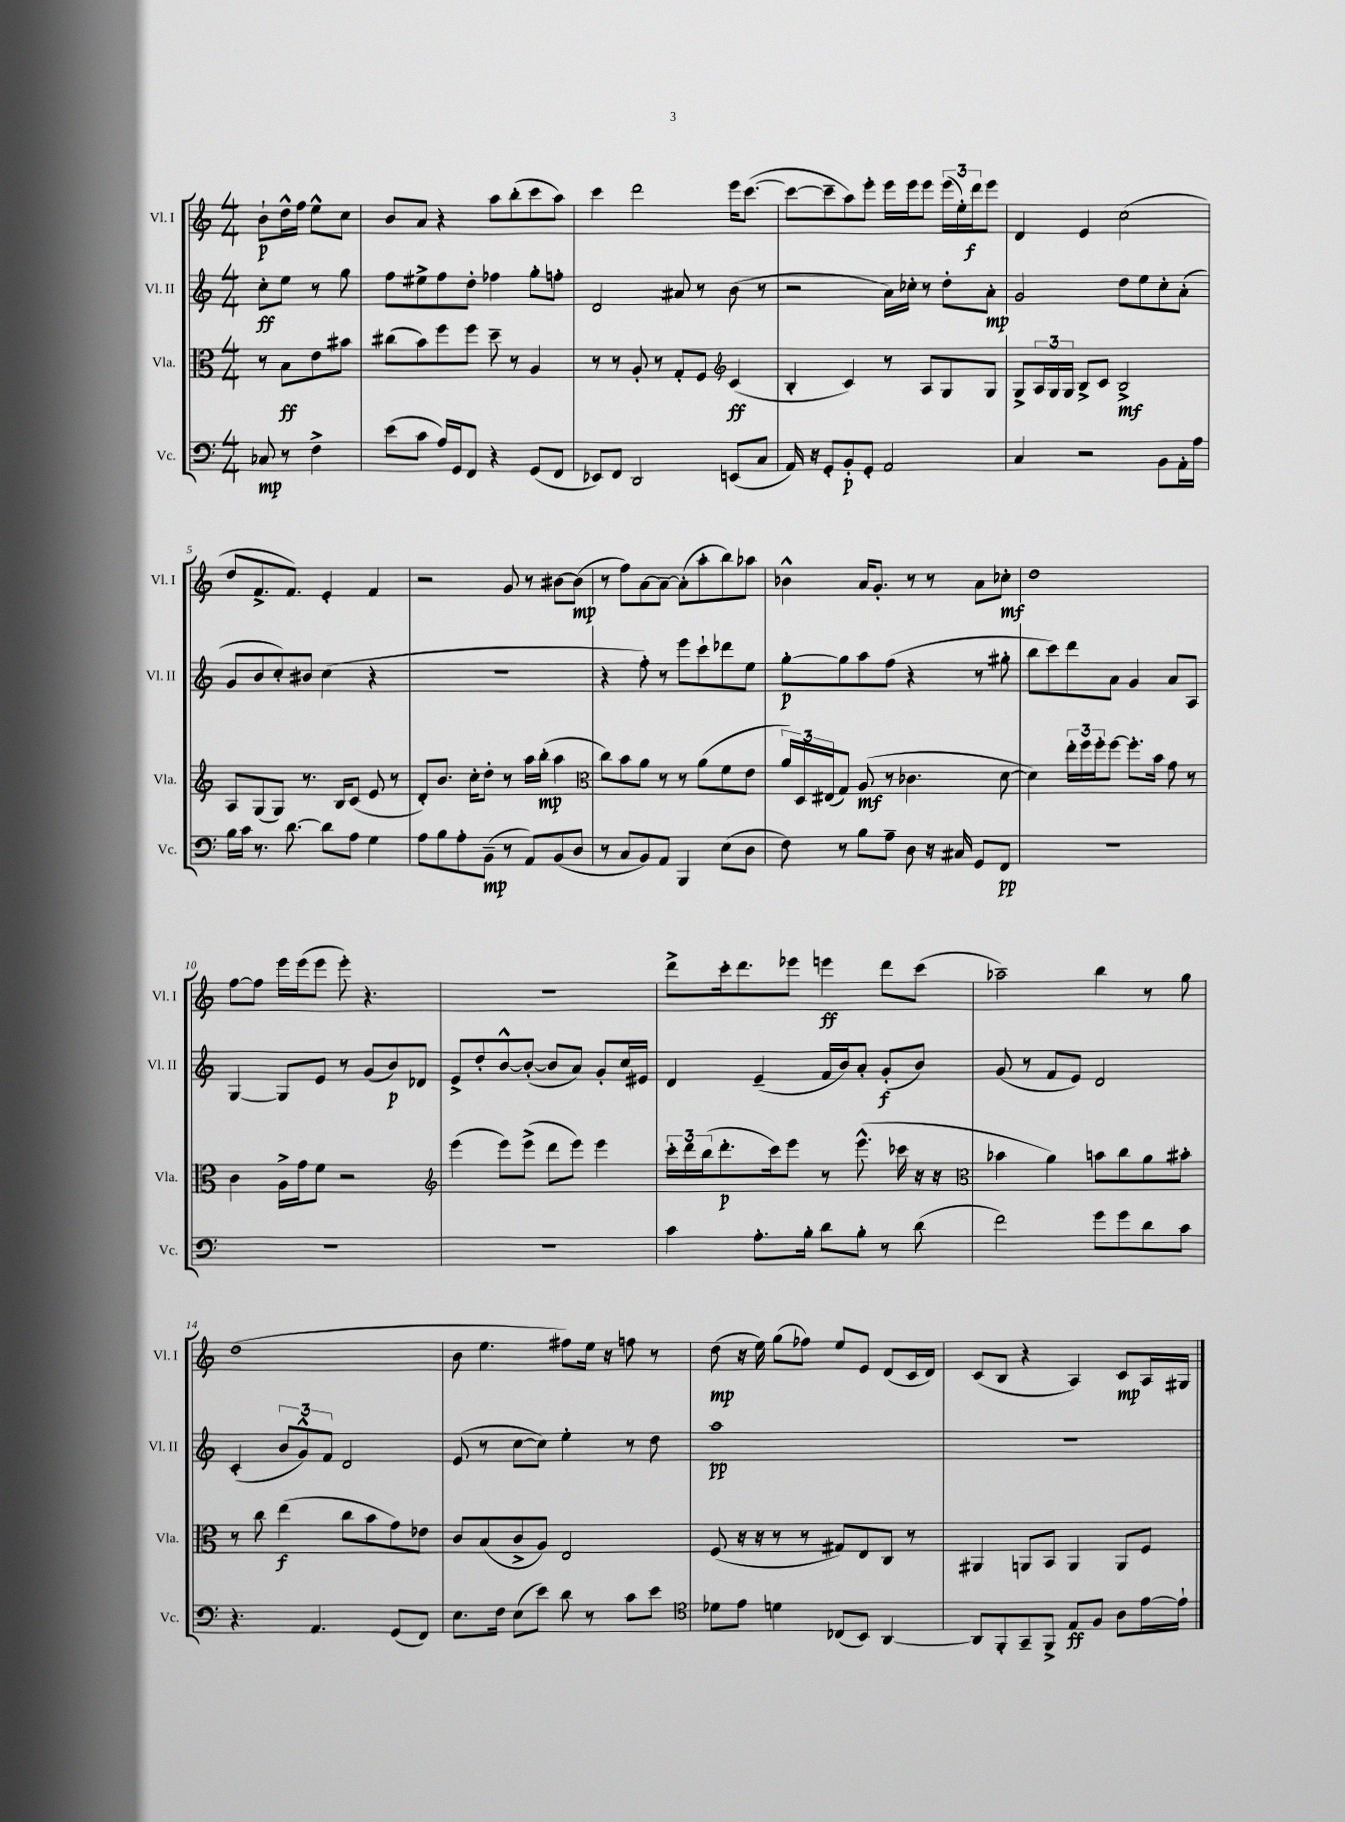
<<
\new StaffGroup <<
\new Staff = "s0" \with { instrumentName = "Vl. I" shortInstrumentName = "Vl. I" } {
    \clef treble \key c \major \numericTimeSignature \time 4/4 \partial 2
    b'8-!\p d''16-^ f''16 e''8-^ c''8 |
    b'8 a'8 r4 a''8 b''8-.( c'''8 a''8) |
    c'''4 d'''2 e'''16 c'''8.~( |
    c'''8~ c'''8-- a''8) e'''8-. e'''16 e'''16 e'''8 \tuplet 3/2 { e'''16( e''16-.) d'''16\f } e'''8 |
    d'4 e'4 c''2( |
    d''8 f'8.-> f'8.) e'4-. f'4 |
    r2 g'8 r8 bis'8~ bis'8\mp( |
    r8 f''8) a'8~ a'8~-- a'8-.( a''8-. b''8) aes''8 |
    bes'4-^ a'16 g'8.-. r8 r8 a'8 ces''8-.\mf |
    d''1 |
    f''8~ f''8 e'''16 e'''16( e'''8 e'''8-.) r4. |
    R1 |
    d'''8-> c'''16-. d'''8. ees'''8 e'''4\ff d'''8 c'''8( |
    aes''2--) b''4 r8 g''8 |
    d''1( |
    b'8 e''4. fis''8) e''16 r16 f''8 r8 |
    d''8\mp( r16 e''16) g''8( fes''8) e''8 e'8 d'8( c'16 d'16) |
    c'8( b8 r4 a4) c'8\mp a16 gis16 \bar "|." |
}
\new Staff = "s1" \with { instrumentName = "Vl. II" shortInstrumentName = "Vl. II" } {
    \clef treble \key c \major \numericTimeSignature \time 4/4 \partial 2
    c''8-.\ff e''8 r8 g''8 |
    f''8 eis''8-> f''8 d''8-. fes''4 g''8-. f''8-. |
    d'2 ais'8 r8 b'8( r8 |
    r2 a'16) ces''16-. r8 d''8-. a'8-.\mp |
    g'2 d''8 e''8 c''8-. a'8-.( |
    g'8 b'8 c''8-.) bis'8 c''4( r4 |
    R1 |
    r4 f''8-.) r8 e'''8 c'''8-! des'''8 e''8 |
    g''8~-.\p g''8 a''8 f''8( r4 r8 gis''8-. |
    b''8 c'''8) d'''8 a'8 g'4 a'8 a8 |
    g4~ g8 e'8 r8 g'8( b'8\p) des'8 |
    e'8-> d''8-. b'8~-^ b'8~-.( b'8 a'8) g'8-. c''16 eis'16 |
    d'4 e'4--( f'16 b'16) a'8-. g'8-.\f( b'8) |
    g'8( r8 f'8 e'8) d'2 |
    c'4-.( \tuplet 3/2 { b'8 g'8-^) f'8 } d'2 |
    e'8( r8 c''8~ c''8) e''4-. r8 d''8 |
    a''1\pp |
    R1 \bar "|." |
}
\new Staff = "s2" \with { instrumentName = "Vla." shortInstrumentName = "Vla." } {
    \clef alto \key c \major \numericTimeSignature \time 4/4 \partial 2
    r8 b8\ff e'8 bis'8 |
    cis''8( b'8) f''8 f''8 d''8-- r8 a4 |
    r8 r8 a8-. r8 g8-. f8 \clef treble c'4\ff( |
    b4-. c'4) r8 a8 g8 g8 |
    g8-> \tuplet 3/2 { a16 g16 g16 } b8-> c'8 b2->\mf |
    a8 g8( g8) r8. b16 c'8( e'8 r8 |
    d'8-.) b'8. c''16-. d''8-. r8 a''16 b''16-.\mp( a''4 |
    \clef alto c''8) b'8 a'8 r8 r8 a'8( f'8 e'8 |
    \tuplet 3/2 { a'16) d16 eis16( } g8) a8\mf( r8 ces'4. d'8~ |
    d'4) \tuplet 3/2 { e''16-. f''16 f''16-. } f''8~ f''8.-. b'16 g'8 r8 |
    c'4 a16-> g'16 f'8 r2 |
    \clef treble e'''4( e'''8) e'''8->( d'''8 e'''8) e'''4 |
    \tuplet 3/2 { c'''16-. d'''16 b''16( } d'''8.-.\p c'''16) e'''8 r8 e'''8.-^( ces'''16 r16 r16 |
    \clef alto bes'4 a'4) b'8 c''8 a'8 bis'8-. |
    r8 c''8 e''4\f( c''8 b'8 g'8) ees'8 |
    c'8 b8( c'8-> a8) e2 |
    f8( r16 r16 r8 r8 gis8) e8 c8 r8 |
    ais,4 a,8 b,8 a,4 a,8 f8 \bar "|." |
}
\new Staff = "s3" \with { instrumentName = "Vc." shortInstrumentName = "Vc." } {
    \clef bass \key c \major \numericTimeSignature \time 4/4 \partial 2
    ces8\mp r8 f4-> |
    e'8( c'8 a16) g,16 f,8 r4 g,8( f,8 |
    ees,8) f,8 d,2 e,8( c8 |
    a,16) r16 g,8-. b,8-.\p g,8-. a,2 |
    c4 r2 b,8 a,16-. a16 |
    b16 c'16 r8. d'8.~ d'8 a8 g4 |
    a8 b8 a8-. b,8--\mp( r8 a,8) b,8( d8 |
    r8 c8 b,8) a,8 b,,4 e8( d8 |
    f8) r8 b8 a8-- d8 r16 cis16 g,8 f,8\pp |
    R1 |
    R1 |
    R1 |
    c'4 a8.-. b16-. d'8 b8-. r8 d'8( |
    f'2) g'8 g'8 d'8 c'8 |
    r4. a,4. g,8( f,8) |
    e8. f16 e8( e'8) d'8 r8 c'8 e'8 |
    \clef tenor des'8 e'8 d'4 ces8( b,8) a,4~ |
    a,8 f,8-. g,8-- f,8-> e8\ff f8 a8 e'16~ e'16-! \bar "|." |
}
>>
>>
